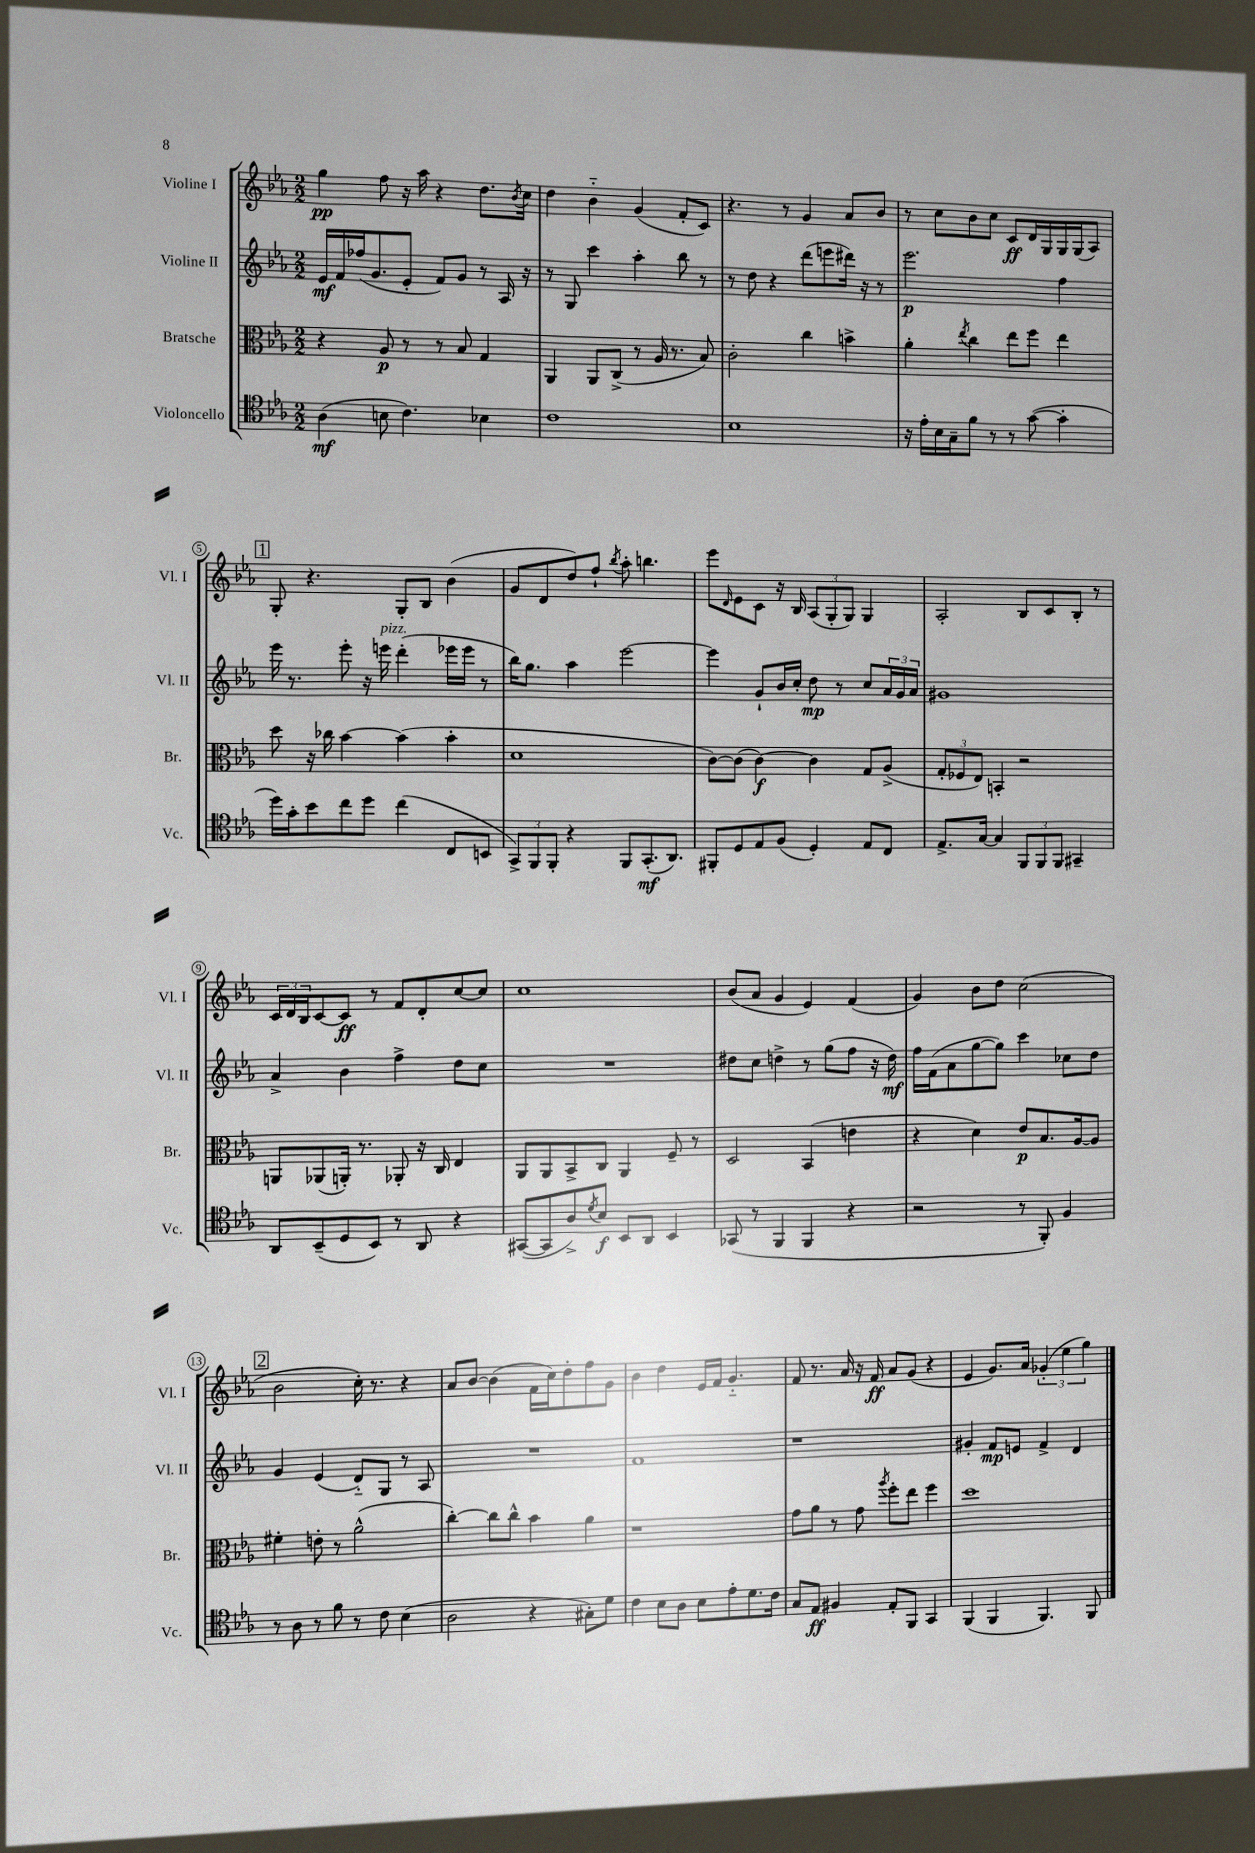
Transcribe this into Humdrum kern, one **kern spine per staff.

**kern	**kern	**kern	**kern
*staff4	*staff3	*staff2	*staff1
*clefC4	*clefC3	*clefG2	*clefG2
*k[b-e-a-]	*k[b-e-a-]	*k[b-e-a-]	*k[b-e-a-]
*M2/2	*M2/2	*M2/2	*M2/2
(4A-	4r	16e-	4gg
.	.	16f	.
.	.	(16ff-	.
.	.	8.g	.
8B	8A-	.	8ff
4.c)	8r	8e-'	16r
.	.	.	16aa-
.	8r	8f)	4r
.	8B-	8g	.
4B-	4G	8r	8.dd
.	.	16A-	.
.	.	.	8qb-
.	.	16r	16cc
=	=	=	=
1c	4AA-	8r	4dd
.	.	8G	.
.	8AA-	4ccc	4b-'~
.	(8C^	.	.
.	8r	4aa-'	(4g
.	16A-	.	.
.	8.r	.	.
.	.	8bb-	8f'
.	8B-)	8r	8c)
=	=	=	=
1B-	2c'	8r	4.r
.	.	8dd	.
.	.	4r	.
.	.	.	8r
.	4cc	(8ddd	4g
.	.	8eee	.
.	4b^	16ddd#)	8a-
.	.	16r	.
.	.	8r	8b-
=	=	=	=
16r	4a-'	2.eee-	8r
16e-'	.	.	.
16B-	.	.	8cc
16G~	.	.	.
.	8qee-	.	.
8f	4cc	.	8b-
8r	.	.	8cc
8r	8ee-	.	8c
([8g	8ff	.	16d
.	.	.	16G
4g']	4ee-	4ff	16G
.	.	.	(16G
.	.	.	8A-)
=	=	=	=
16dd)	8dd	16eee-	8G'
16g'	.	8.r	.
8b-	16r	.	4.r
.	16cc-	.	.
8cc	[4b-	8eee-'	.
8dd	.	16r	.
.	.	16eee	.
(4cc	(4b-]	(4ddd'	8G'
.	.	.	8B-
8C	4b-'	16eee-	(4b-
.	.	16eee-	.
8BB	.	8r	.
=	=	=	=
12GG^)	1d	16bb-)	8g
.	.	8.gg	.
12FF	.	.	.
.	.	.	8d
12FF'	.	.	.
4r	.	4aa-	8dd)
.	.	.	8ff`
.	.	.	8qbb-
8FF	.	[2eee-	8aa-'
(8.GG'	.	.	4.bb
8.AA-)	.	.	.
=	=	=	=
8FF#'	[8c)	4eee-]	8eee-
.	.	.	16qqd
8D	(8c]	.	8e-
8E-	[4c)	8g`	8c
(8F	.	16b-	16r
.	.	16cc'	16B-
4D')	4c]	8dd	(12A-
.	.	.	12G'
.	.	8r	.
.	.	.	12G)
8E-	8G	8cc	4G
8C	(8A-^	24a-	.
.	.	24g	.
.	.	24a-	.
=	=	=	=
8.E-^	12G'	1g#	2A-'
.	12F-	.	.
.	12E-)	.	.
[16G	.	.	.
4G]	4BB'	.	.
12FF	2r	.	8B-
12FF	.	.	.
.	.	.	8c
12FF	.	.	.
4GG#~	.	.	8B-'
.	.	.	8r
=	=	=	=
8AA-	8AA	4a-^	24c
.	.	.	24d
.	.	.	24B-
(8BB-~	(8AA-	.	[8c
8D	16AA')	4b-	8c]
.	8.r	.	.
8BB-)	.	.	8r
8r	8AA-'	4ff^	8f
8AA-	16r	.	8d'
.	16C	.	.
4r	4E-	8dd	[8cc
.	.	8cc	8cc]
=	=	=	=
([8GG#	8AA-	1r	1cc
8GG#]	8AA-	.	.
8A-^)	8BB-^	.	.
8qd	.	.	.
8B-	8C	.	.
8BB-	4AA-	.	.
8AA-	.	.	.
4BB-	8F~	.	.
.	8r	.	.
=	=	=	=
(8GG-	2D	8dd#	(8b-
8r	.	8cc	8a-
4FF	.	4dd^	4g
4FF	(4BB-	8r	4e-)
.	.	(8gg	.
4r	4e	8ff	(4f
.	.	16r	.
.	.	16dd)	.
=	=	=	=
2r	4r	16ff	4g)
.	.	(16f	.
.	.	8a-	.
.	4d)	[8gg	8b-
.	.	8gg])	8dd
8r	8e-	4ccc	(2cc
8FF')	8.B-	.	.
4F	.	8cc-	.
.	[16A-	.	.
.	8A-]	8dd	.
=	=	=	=
8r	4f#'	4g	2b-
8A-	.	.	.
8r	8e'	(4e-	.
8f	8r	.	.
8r	(2a-^^	8d'~)	16cc')
.	.	.	8.r
8c	.	8G	.
(4B-	.	8r	4r
.	.	8A-	.
=	=	=	=
2A-	[4cc')	1r	8a-
.	.	.	[8b-
.	8cc]	.	(4b-]
.	8cc^^	.	.
4r	4b-	.	16f
.	.	.	16cc)
.	.	.	8dd'
8G#')	4a-	.	8ff
8d	.	.	8g
=	=	=	=
4c	1r	1f	4b-
8B-	.	.	4dd
8A-	.	.	.
8B-	.	.	16e-
.	.	.	16f
8e-'	.	.	4.g'~
8.d	.	.	.
16c	.	.	.
=	=	=	=
8G	8g	1r	8f
8E-	8a-	.	8.r
4F#	8r	.	.
.	.	.	16a-
.	8g	.	16r
.	.	.	16f
.	8qaa-	.	.
8E-'	8ff'	.	8a-
8FF	8ee-	.	(8g
4GG	4ff	.	4r
=	=	=	=
(4FF	1dd	4g#'	4e-
4FF	.	8f	8.g)
.	.	8e	.
.	.	.	16a-
4.FF)	.	4f^	(6g-'
.	.	.	6ee-
.	.	4d	.
.	.	.	6gg)
8FF	.	.	.
==	==	==	==
*-	*-	*-	*-
